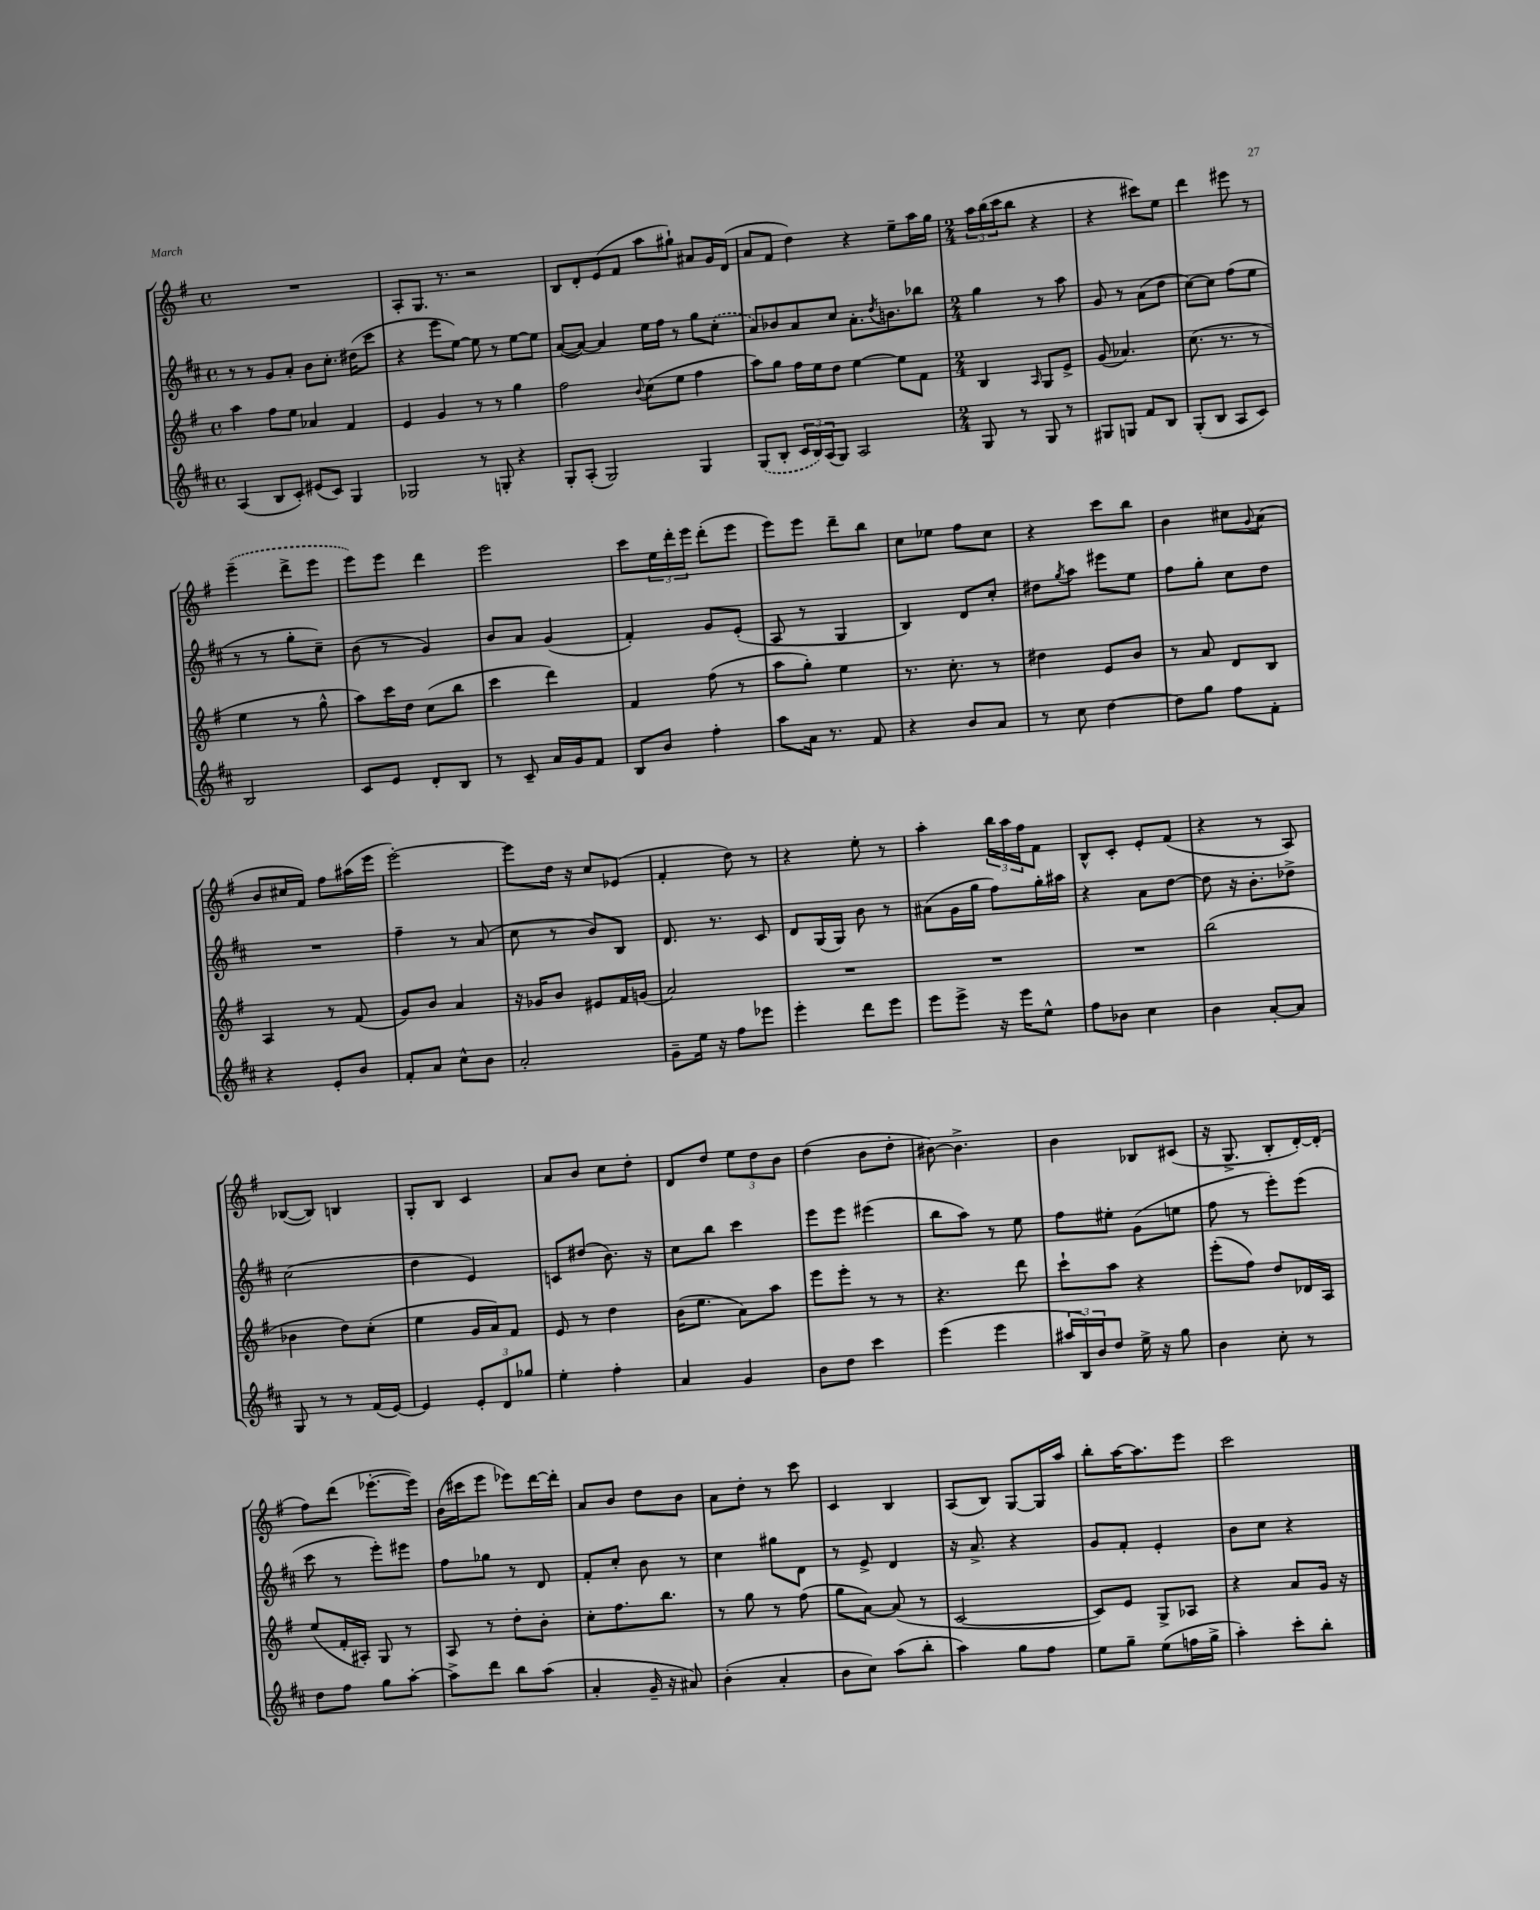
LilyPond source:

<<
\new StaffGroup <<
\new Staff = "s0" {
    \clef treble \key g \major \defaultTimeSignature \time 4/4
    R1 |
    a8-. g8. r8. r2 |
    b8 d'8-. e'8( fis'8 a''8 gis''8-!) ais'8 g'16 d'16( |
    a'8 fis'8 d''4) r4 e''8-- a''16 g''16 |
    \numericTimeSignature \time 2/4 \tuplet 3/2 { a''16 b''16( c'''16 } b''8 r4 |
    r4 cis'''8) e''8 |
    d'''4 eis'''8 r8 |
    \once \slurDashed e'''4--( d'''8-> e'''8 |
    e'''8) e'''8 d'''4 |
    e'''2 |
    c'''8 \tuplet 3/2 { e''16 d'''16-. e'''16 } d'''8-.( e'''8 |
    e'''8) e'''8 d'''8-- b''8 |
    c''8 ees''8 fis''8 c''8 |
    r4 c'''8 b''8 |
    b'4 cis''8 \appoggiatura { g'8 } a'8( |
    b'8 cis''16 fis'16) fis''8 ais''16( e'''16 |
    e'''2~-.) |
    e'''8 d''16 r16 c''8 ees'8( |
    fis'4-. d''8) r8 |
    r4 e''8-. r8 |
    a''4-. \tuplet 3/2 { b''16 a''16 fis''16 } fis'8 |
    b8-^ c'8-. e'8-. fis'8( |
    r4 r8 a8) |
    bes8~( bes8) b4 |
    g8-. b8 c'4 |
    a'8 b'8 c''8 d''8-. |
    d'8 d''8 \tuplet 3/2 { e''8 d''8 b'8 } |
    d''4( b'8 d''8-. |
    bis'8~) bis'4.-> |
    b'4 bes8 cis'8( |
    r16 g8.-> b8-. d'16~-.) d'16-.( |
    fis''8) d'''8( ees'''8.~-. ees'''16) |
    b'16( cis'''16 e'''8 ees'''8) d'''16~ d'''16-. |
    a'8 b'8 d''8 b'8 |
    a'8 d''8-. r8 c'''8 |
    c'4 b4 |
    a8( b8) g8~ g16 a''16 |
    b''8-. a''16~ a''8. e'''8 |
    c'''2 \bar "|." |
}
\new Staff = "s1" {
    \clef treble \key d \major \defaultTimeSignature \time 4/4
    r8 r8 g'8 a'8-. b'8 cis''8.-. dis''16( cis'''8 |
    r4 e'''8 e''8~) e''8 r8 e''8~ e''8 |
    a'8~( a'8~) a'4 e''16 fis''16 r8 g''8 \once \slurDashed cis''8-.( |
    a'8) bes'8 a'8 cis''8 a'8.-. \acciaccatura { d''8 } b'8. bes''8 |
    \numericTimeSignature \time 2/4 g''4 r8 a''8 |
    g'8 r8 a'8( d''8 |
    cis''8~) cis''8 fis''8( e''8 |
    r8 r8 g''8-. cis''8--) |
    b'8( r8 g'4) |
    b'8 a'8 g'4( |
    fis'4-.) g'8 e'8-.( |
    a8 r8 g4 |
    b4) d'8 cis''8-. |
    dis''8 \acciaccatura { g''8 } a''8 eis'''8 e''8 |
    fis''8 g''8-. cis''8 d''8 |
    R2 |
    fis''4-- r8 a'8( |
    cis''8 r8 b'8) b8 |
    d'8. r8. cis'8 |
    d'8 g16( g16) b'8 r8 |
    ais'8( g'16 g''16 fis''8) g''16-. ais''16 |
    r4 a'8 d''8~ |
    d''8 r16 b'8.-. des''8-> |
    cis''2( |
    d''4 e'4) |
    c'8 dis''8( b'8.) r16 |
    cis''8 b''8 cis'''4 |
    e'''8 e'''8 eis'''4( |
    b''8 a''8) r8 e''8 |
    fis''8 eis''8-. g'8( e''8 |
    fis''8 r8 e'''8-.) e'''8( |
    cis'''8 r8 e'''8-.) eis'''8 |
    fis''8 ges''8 r8 d'8 |
    fis'8-. cis''8-. b'8 r8 |
    cis''4 gis''8 d'8 |
    r8 e'8-> d'4 |
    r16 a'8.-> r4 |
    g'8 fis'8-. e'4-. |
    b'8 cis''8 r4 \bar "|." |
}
\new Staff = "s2" {
    \clef treble \key g \major \defaultTimeSignature \time 4/4
    a''4 fis''8 e''8 aes'4 fis'4 |
    e'4 g'4 r8 r8 g''4 |
    fis''2 \appoggiatura { b'8 } c''8( e''8 fis''4 |
    a''8) g''8 fis''16 e''16 d''8 e''4~ e''8 fis'8 |
    \numericTimeSignature \time 2/4 b4 \grace { a16 } g8 e'8-> |
    g'8( aes'4.) |
    c''8.( r8. r8 |
    e''4 r8 g''8-^ |
    a''8) c'''16 d''16 c''8( b''8 |
    c'''4 d'''4) |
    fis'4 fis''8( r8 |
    a''8 g''8-.) e''4 |
    r8. c''8.-. r8 |
    dis''4 e'8 b'8 |
    r8 a'8 d'8 b8 |
    a4 r8 fis'8( |
    g'8) b'8 a'4 |
    r16 ges'16 b'8 eis'8 fis'16 g'16( |
    a'2) |
    R2 |
    R2 |
    R2 |
    b''2( |
    bes'4 d''8) c''8-.( |
    e''4 g'16 a'16) fis'8 |
    e'8 r8 d''4 |
    b'16( e''8. a'8) a''8 |
    e'''8 e'''8-. r8 r8 |
    r4. d'''8 |
    c'''8-! a''8 r4 |
    e'''8-.( fis''8) d''8 des'16 a16 |
    e''8( fis'16-. ais16-.) g8 r8 |
    a8 r8 d''8-. b'8-. |
    c''8-. fis''8. b''8. |
    r8 g''8 r8 fis''8( |
    g''8 a'8~) a'8( r8 |
    c'2~ |
    c'8) e'8 g8-> aes8 |
    r4 a'8 g'16 r16 \bar "|." |
}
\new Staff = "s3" {
    \clef treble \key d \major \defaultTimeSignature \time 4/4
    a4( b8 cis'8-.) eis'8( cis'8) g4 |
    ges2 r8 g8-. r4 |
    g8-. a8-.( g2) g4 |
    \once \slurDashed g8( b8-. \tuplet 3/2 { cis'16 b16) a16( } g8) a2 |
    \numericTimeSignature \time 2/4 g8 r8 g8 r8 |
    gis8 g8 fis'8 b8 |
    g8-.( b8 a8 cis'8) |
    b2 |
    cis'8 e'8 d'8-. b8 |
    r8 cis'8-- a'16 g'16 fis'8 |
    b8 b'8 fis''4-. |
    a''8 a'16 r8. fis'8 |
    r4 b'8 a'8 |
    r8 cis''8 d''4~ |
    d''8 g''8 fis''8 fis'8-. |
    r4 e'8-. b'8 |
    fis'8-. a'8 cis''8-^ b'8 |
    a'2-. |
    g'8-- e''16 r16 fis''8 ees'''8 |
    e'''4-. d'''8 e'''8 |
    e'''8 e'''8-> r16 e'''16 e''8-^ |
    fis''8 bes'8 cis''4 |
    b'4 a'8~-. a'8 |
    g8 r8 r8 fis'16( e'16~) |
    e'4 \tuplet 3/2 { e'8-. d'8 ges''8 } |
    e''4-. fis''4-. |
    a'4 g'4 |
    b'8 d''8 cis'''4 |
    e'''4( e'''4 |
    \tuplet 3/2 { ais''16 b16) b'16 } d''8 e''16-> r16 g''8 |
    b'4 cis''8-. r8 |
    d''8 fis''8 g''8 a''8~-. |
    a''8-> d'''8 b''8 a''8( |
    a'4-. g'16-- r16 ais'8) |
    b'4-.( a'4-. |
    b'8 cis''8) a''8( b''8-. |
    a''4) g''8 fis''8 |
    e''8 g''8-- e''8( f''16 g''16-> |
    a''4-.) cis'''8-. b''8-. \bar "|." |
}
>>
>>
\layout { \context { \Score \remove "Bar_number_engraver" } }
